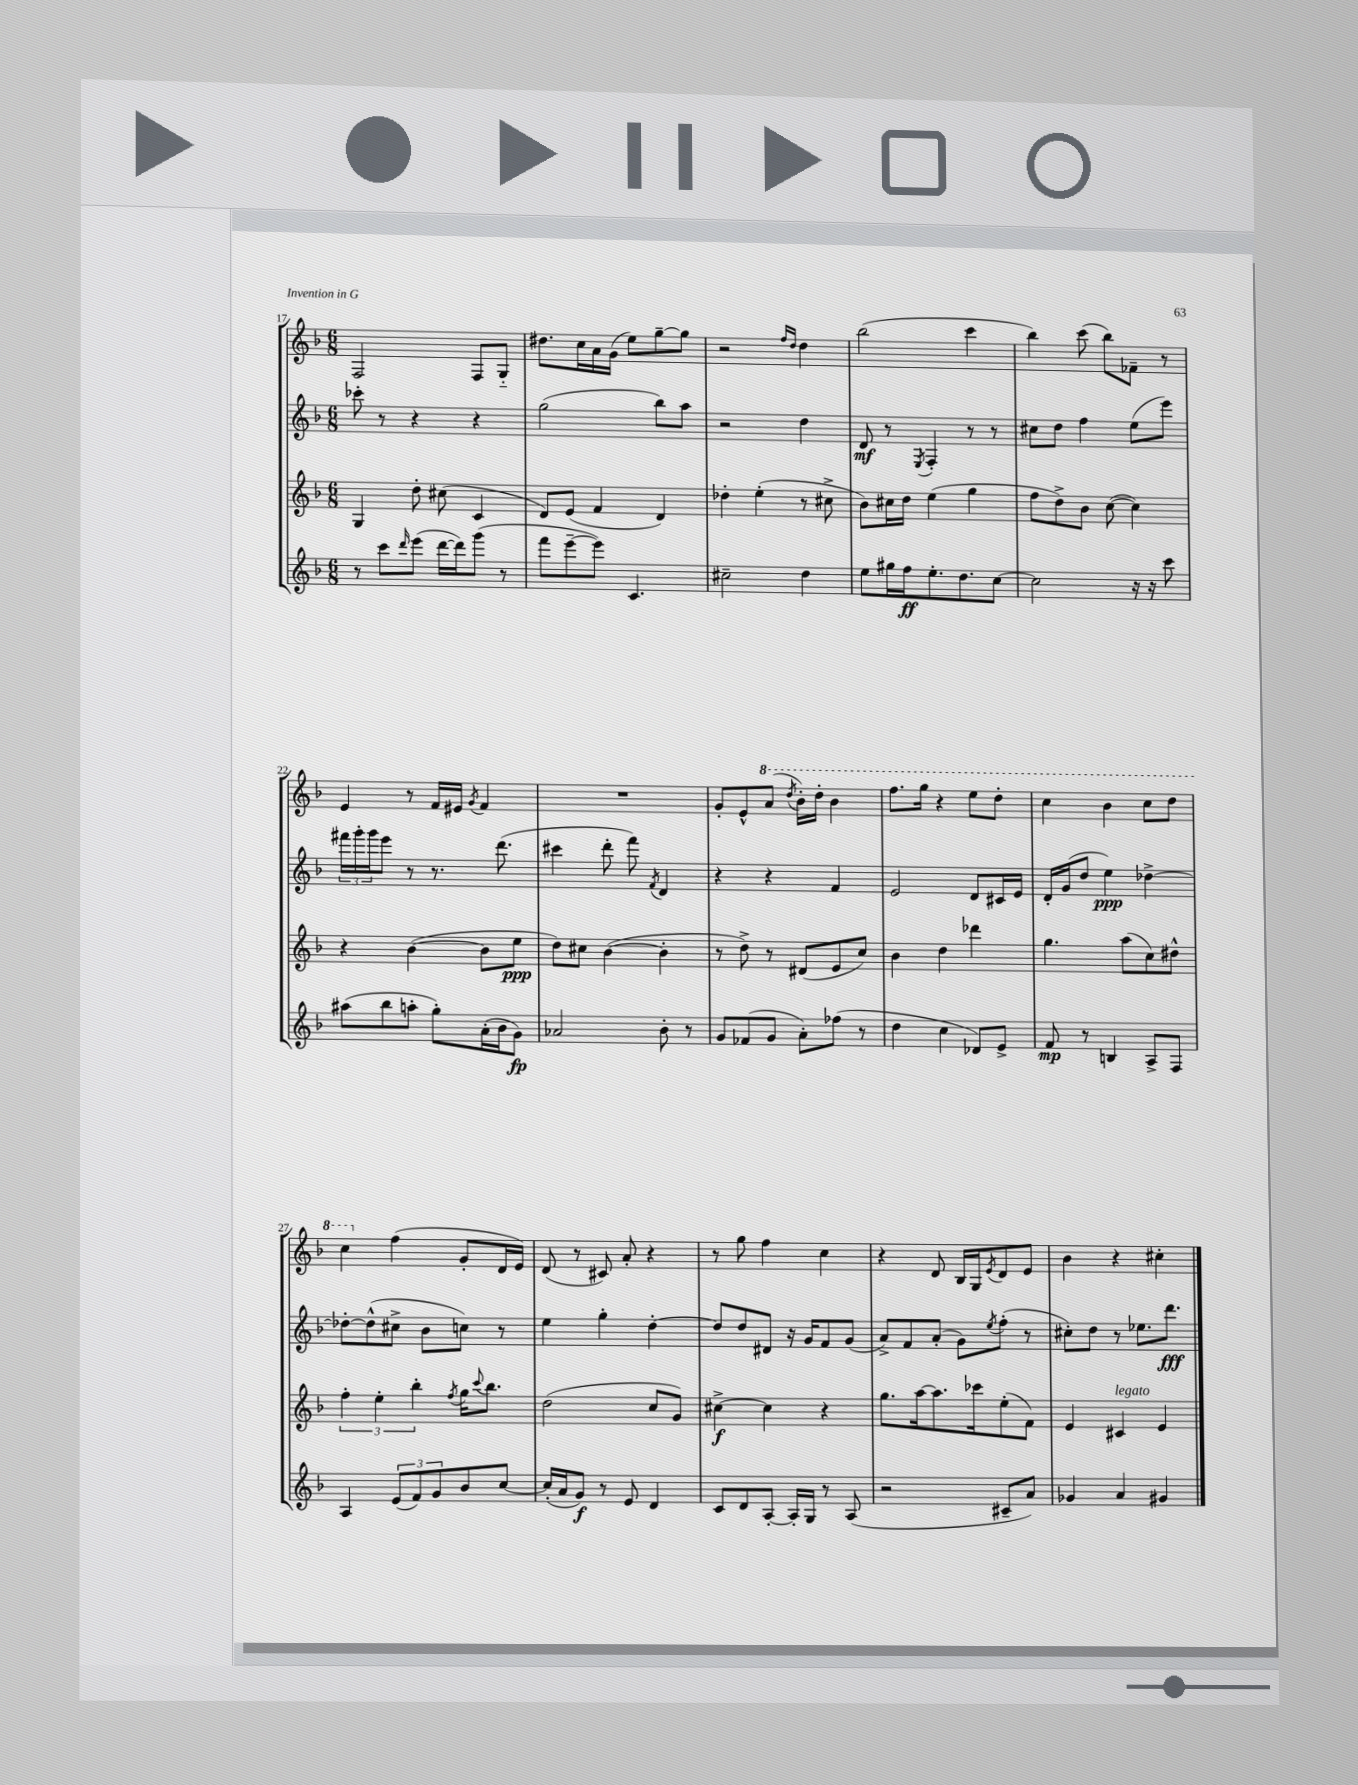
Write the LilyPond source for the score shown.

<<
\new StaffGroup <<
\new Staff = "s0" {
    \clef treble \key f \major \numericTimeSignature \time 6/8
    f2 f8 g8-_ |
    dis''8. c''16 a'16 g'16( e''8) g''8~-- g''8 |
    r2 \grace { f''16 d''16 } d''4 |
    bes''2( c'''4 |
    bes''4) c'''8( bes''8) fes'8-- r8 |
    e'4 r8 f'16 eis'16 \acciaccatura { g'8 } f'4 |
    R2. |
    g'8-. e'8-^ \ottava #1 a''8( \acciaccatura { d'''8 } bes''16-.) d'''16-. bes''4 |
    f'''8. g'''16 r4 e'''8 d'''8-. |
    c'''4 bes''4 c'''8 d'''8 |
    c'''4 \ottava #0 f''4( g'8-. d'16 e'16) |
    d'8( r8 cis'8) a'8-. r4 |
    r8 g''8 f''4 c''4 |
    r4 d'8 bes16 g16 \acciaccatura { e'8 } d'8 e'8 |
    bes'4 r4 cis''4-. \bar "|." |
}
\new Staff = "s1" {
    \clef treble \key f \major \numericTimeSignature \time 6/8
    ces'''8-. r8 r4 r4 |
    g''2( bes''8) a''8 |
    r2 d''4 |
    d'8\mf r8 \acciaccatura { e8 } f4-. r8 r8 |
    cis''8 d''8 f''4 e''8( e'''8) |
    \tuplet 3/2 { fis'''16 g'''16-. g'''16 } e'''8 r8 r8. d'''8.( |
    cis'''4 d'''8-. f'''8) \acciaccatura { f'8 } d'4 |
    r4 r4 f'4 |
    e'2 d'8 cis'16 e'16 |
    d'16-. g'16( d''8 e''4\ppp) des''4~-> |
    des''8~-. des''8-^( cis''8-> bes'8 c''8) r8 |
    e''4 g''4-. d''4~-. |
    d''8 d''8 dis'8 r16 g'16 f'8 g'8( |
    a'8->) f'8 a'8-.( g'8) \acciaccatura { e''8 } f''8-.( r8 |
    cis''8-.) d''8 r8 ees''8. d'''8.\fff \bar "|." |
}
\new Staff = "s2" {
    \clef treble \key f \major \numericTimeSignature \time 6/8
    g4 d''8-. cis''8( c'4 |
    d'8) e'8( f'4 d'4) |
    des''4-. e''4-.( r8 cis''8-> |
    bes'8) cis''16 d''16 e''4( g''4 |
    f''8 d''8->) bes'8 c''8~( c''4) |
    r4 bes'4~( bes'8 e''8\ppp |
    d''8) cis''8 bes'4~( bes'4-. |
    r8 d''8->) r8 dis'8( e'8 c''8) |
    bes'4 d''4 des'''4 |
    g''4. a''8( c''8) dis''8-^ |
    \tuplet 3/2 { f''4-. e''4-. bes''4-. } \acciaccatura { f''8 } g''16 \appoggiatura { c'''8 } bes''8. |
    d''2( c''8 g'8) |
    cis''4~->\f cis''4 r4 |
    g''8. a''16~ a''8. ces'''16 e''8-.( f'8) |
    e'4 cis'4^\markup { \italic "legato" } e'4 \bar "|." |
}
\new Staff = "s3" {
    \clef treble \key f \major \numericTimeSignature \time 6/8
    r8 c'''8 \grace { d'''16 } e'''8( d'''16~ d'''16) g'''8( r8 |
    f'''8 e'''8~-- e'''8) c'4. |
    cis''2-- d''4 |
    e''8 gis''16 f''16\ff e''8.-. d''8. c''8~ |
    c''2 r16 r16 c'''8 |
    ais''8( bes''8 a''8-. g''8-.) a'16-.( bes'16 g'8\fp) |
    aes'2 bes'8-. r8 |
    g'8 fes'8( g'8 a'8-.) fes''8( r8 |
    d''4 c''4 des'8) e'8-> |
    f'8\mp r8 b4 a8-> f8 |
    a4 \tuplet 3/2 { e'8( f'8) g'8 } bes'8 c''8~ |
    c''16-.( a'16 g'8\f) r8 e'8 d'4 |
    c'8 d'8 a8~-. a16-. g16 r8 a8( |
    r2 cis'8-- a'8) |
    ges'4 a'4 gis'4 \bar "|." |
}
>>
>>
\layout { \context { \Score currentBarNumber = #17 } }
